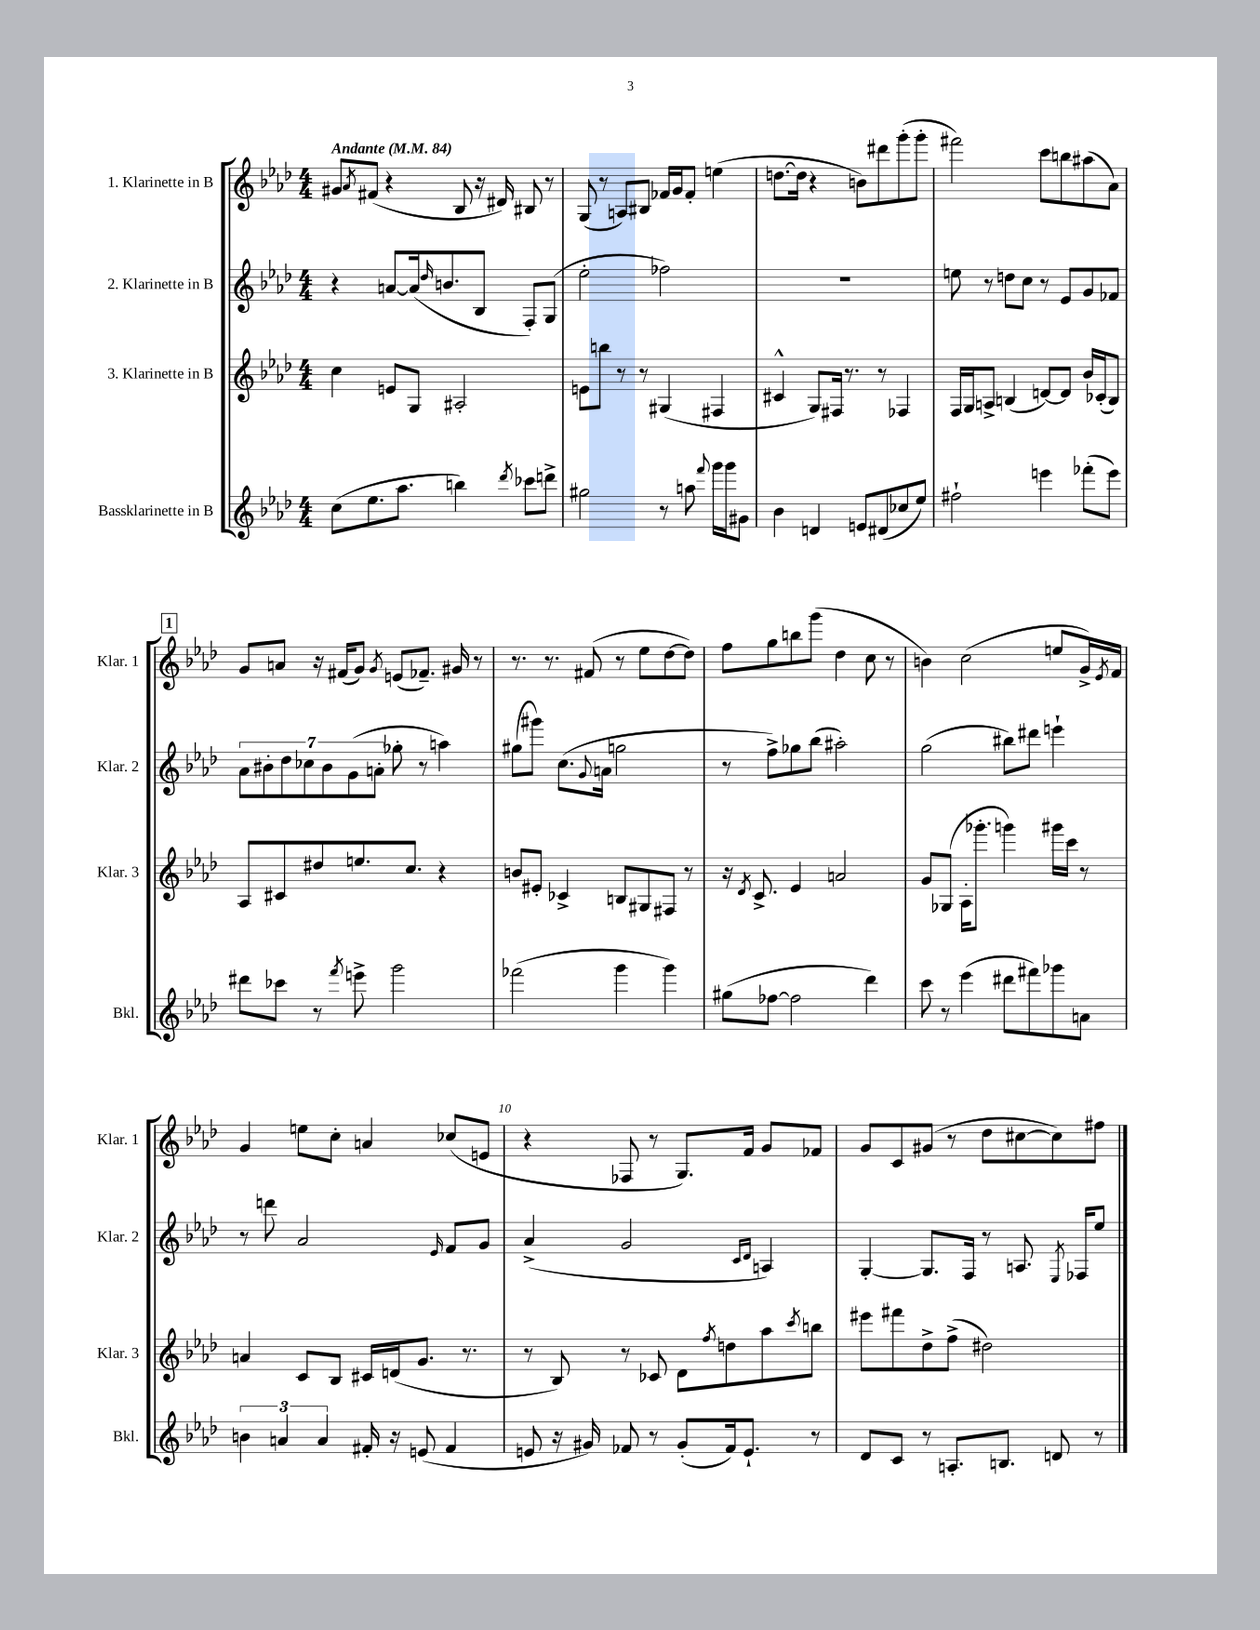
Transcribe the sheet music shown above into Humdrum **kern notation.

**kern	**kern	**kern	**kern
*staff4	*staff3	*staff2	*staff1
*clefG2	*clefG2	*clefG2	*clefG2
*k[b-e-a-d-]	*k[b-e-a-d-]	*k[b-e-a-d-]	*k[b-e-a-d-]
*M4/4	*M4/4	*M4/4	*M4/4
*MM84	*MM84	*MM84	*MM84
(8cc\L	4cc\	4r	8g#/L
.	.	.	8qa-/
8.ee-\	.	.	(8f#/J
.	8e/L	[8a/L	4r
8.aa-\J	.	.	.
.	8G/J	(16a/]k	.
.	.	16qqdd-/	.
.	.	8.b/	.
4bb\)	2A#'/	.	8B-/
.	.	8B-/J	16r
.	.	.	16d#/)
8qddd-/	.	.	.
8ccc-\L	.	8F'/L)	8B#/
8ddd^\J	.	(8G/J	8r
=	=	=	=
2gg#\	8e\L	2ee-'\	(8G/
.	8bb\J	.	8r
.	8r	.	8A/L)
.	8r	.	8B#/J
8r	(4G#/	2ff-\)	16f-/LL
.	.	.	16g/J
8aa\	.	.	8f-'/J
8qqfff/	.	.	.
16ggg\LL	4F#/	.	(4ee\
16ggg\J	.	.	.
8g#\J	.	.	.
=	=	=	=
4b-\	4c#^^/	1r	[8.dd\L
.	.	.	16dd\]Jk
4d/	8G/L)	.	4r
.	16F#/Jk	.	.
.	8.r	.	.
8e/L	.	.	8b\L)
(8d#/	8r	.	8ddd#\
8cc-/	4F-/	.	(8ggg'\
8ee-/J)	.	.	8ggg'\J
=	=	=	=
2ff#`\	16F/LL	8ee\	2fff#\)
.	16G/J	.	.
.	8A^/J	8r	.
.	(4B/	8dd\L	.
.	.	8cc\J	.
4eee\	[8d/L)	8r	8ccc\L
.	8d/]J	8e-/L	8bb\
(8fff-'\L	16b-/LL	8g/	(8aa#\
.	(16c-'/J	.	.
8eee\J)	8B/J)	8f-/J	8a-\J)
=	=	=	=
8ddd#\L	8A-/L	14a-\L	8g/L
.	.	14b#'\	.
8ccc-\J	8c#/	.	8a/J
.	.	14dd-\	.
.	.	14cc-\	.
8r	8dd#/	.	16r
.	.	14b#\	.
.	.	.	(16f#/LK
.	.	(14g\	.
8qfff/	.	.	.
8eee^\	8.ee/	.	8g/J)
.	.	14a'\J	.
.	.	.	8qg/
2ggg\	.	8gg-'\	(8e/L
.	8.cc/J	.	.
.	.	8r	8.f-~/J)
.	4r	4aa\)	.
.	.	.	16g#/
.	.	.	8r
=	=	=	=
(2fff-\	8b/L	(8gg#\L	8.r
.	8e#'/J	8ggg#\J)	.
.	.	.	8.r
.	4c-^/	(8.cc\L	.
.	.	.	(8f#/
.	.	8qqg/	.
.	.	16a\Jk	.
4ggg\	8B/L	2gg\	8r
.	8G#/	.	8ee-\L
4ggg\)	8F#/J	.	[8dd-\
.	8r	.	8dd-\]J)
=	=	=	=
(8gg#\L	16r	8r	8ff\L
.	8qd-/	.	.
.	8.c^/	.	.
[8ff-\J	.	8ff^\L)	8gg\
2ff-\]	4e-/	8gg-\	8bb\
.	.	(8bb-\J	(8ggg\J
.	2a/	2aa#'\)	4dd-\
4ddd-\)	.	.	8cc\
.	.	.	8r
=	=	=	=
8ccc\	8g/L	(2gg\	4b\)
8r	(8G-/J	.	.
(4eee-\	16A-'\LK	.	(2cc\
.	8.ggg-'\J	.	.
8ddd#\L	4ggg\)	8bb#\L)	.
8fff#\)	.	8ddd#\J	.
8ggg-\	16ggg#\LL	4eee`\	8ee/L
.	16ccc\JJ	.	.
8a\J	8r	.	16g^/L)
.	.	.	8qe-/
.	.	.	16f/JJ
=	=	=	=
6b\	4a/	8r	4g/
.	.	8ddd\	.
6a/	.	.	.
.	8c/L	2a-/	8ee\L
6a/	.	.	.
.	8B-/J	.	8cc'\J
16f#'/	16c#/LL	.	4a/
16r	(16d/J	.	.
(8e/	8.g/J	.	.
.	.	16qqe-/	.
4f#/	.	8f/L	(8cc-/L
.	8.r	.	.
.	.	8g/J	8e/J
=	=	=	=
8e/	8r	(4a-^/	4r
16r	8B-/)	.	.
16g#/)	.	.	.
8f-/	8r	2g/	8F-/
8r	8c-/	.	8r
(8g#'/L	8d-\L	.	8.G/L)
.	8qff/	.	.
16f-/k)	8dd\	.	.
8.e`/J	.	.	16f/Jk
.	.	16qqc/LL	.
.	.	16qqd-/JJ	.
.	8aa-\	4A/)	8g/L
.	8qccc/	.	.
8r	8bb\J	.	8f-/J
=	=	=	=
8d-/L	8eee#\L	[4G'/	8g/L
8c/J	8fff#\	.	8c/
8r	8dd-^\	8.G/]L	(8g#/J
8.A'/L	(8ff^\J	.	8r
.	.	16F/Jk	.
.	2dd#\)	8r	8dd-\L
8.B/J	.	.	.
.	.	8.A/	[8cc#\
8d/	.	.	8cc#\])
.	.	8qE-/	.
.	.	16F-/LK	.
8r	.	8ee-/J	8ff#\J
==	==	==	==
*-	*-	*-	*-
